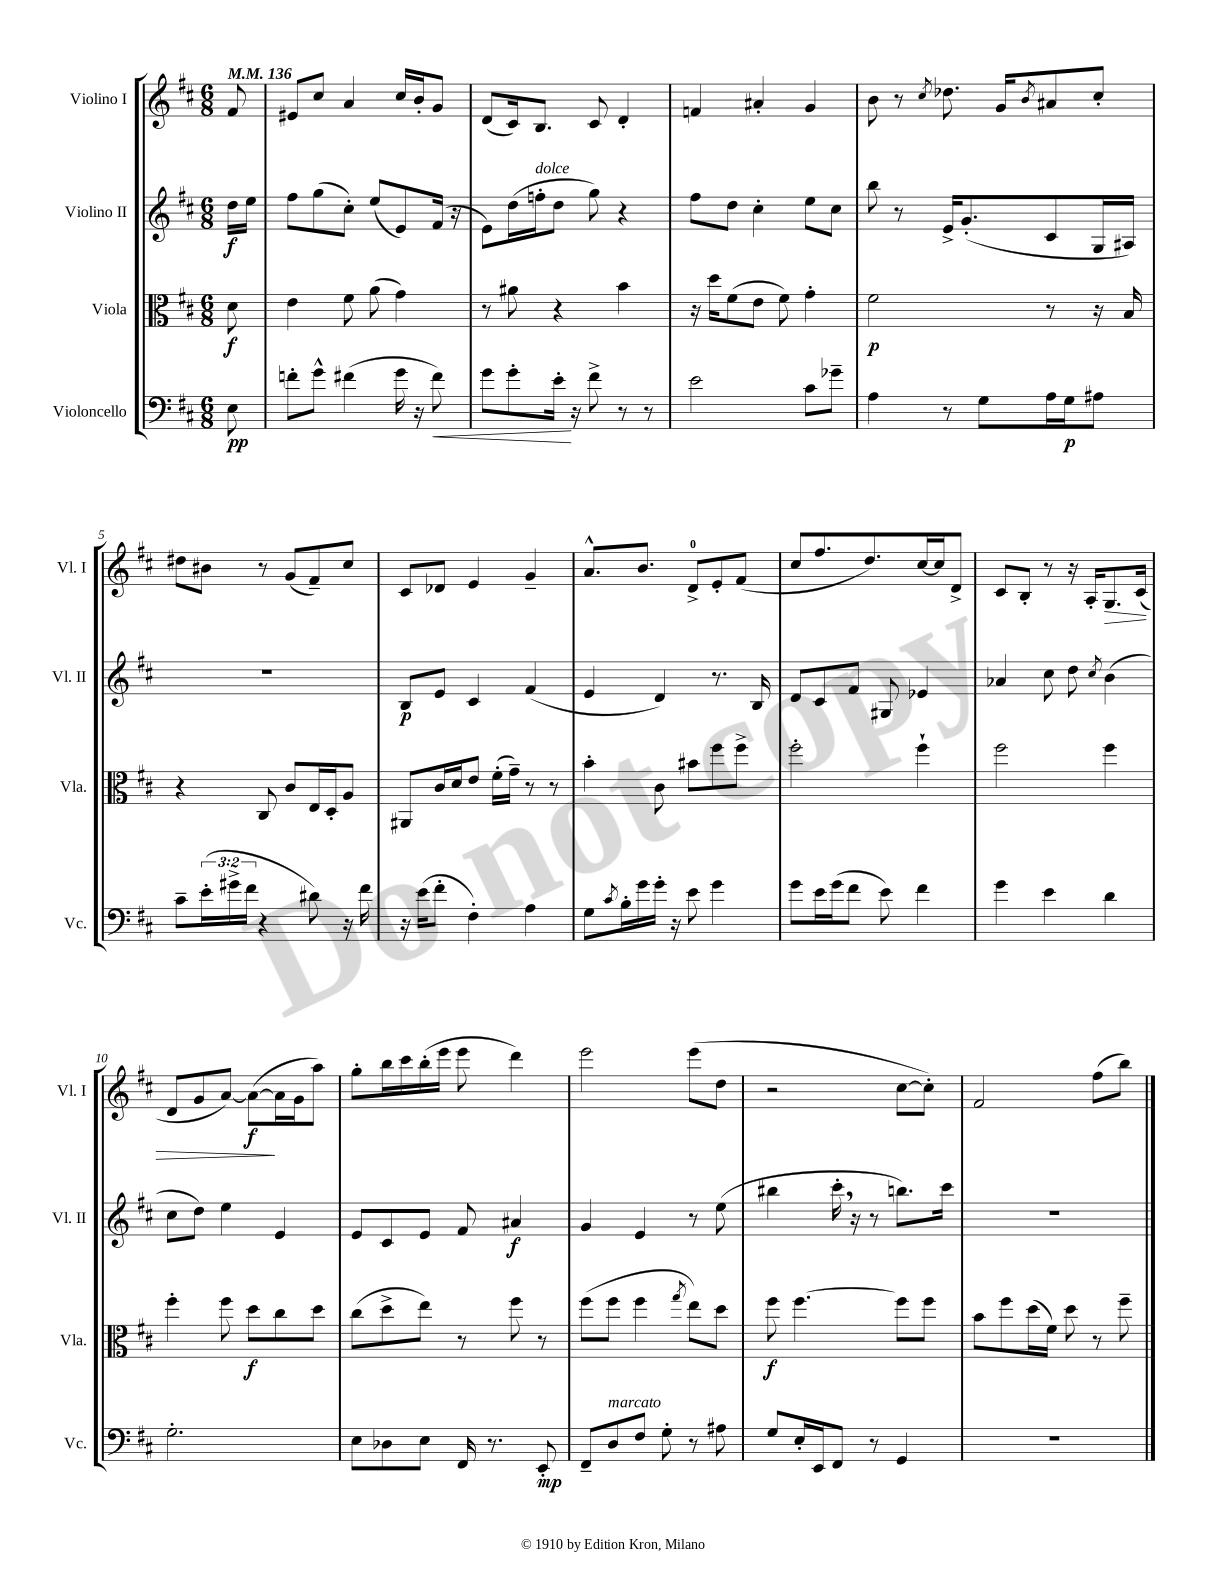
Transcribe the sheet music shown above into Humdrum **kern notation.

**kern	**dynam	**kern	**dynam	**kern	**dynam	**kern	**dynam
*part4	*part4	*part3	*part3	*part2	*part2	*part1	*part1
*staff4	*staff4	*staff3	*staff3	*staff2	*staff2	*staff1	*staff1
*I"Violoncello	*	*I"Viola	*	*I"Violino II	*	*I"Violino I	*
*I'Vc.	*	*I'Vla.	*	*I'Vl. II	*	*I'Vl. I	*
*clefF4	*	*clefC3	*	*clefG2	*	*clefG2	*
*k[f#c#]	*	*k[f#c#]	*	*k[f#c#]	*	*k[f#c#]	*
*M6/8	*	*M6/8	*	*M6/8	*	*M6/8	*
*MM136	*	*MM136	*	*MM136	*	*MM136	*
=	=	=	=	=	=	=	=
8E\	pp	8d\	f	16dd\LL	f	8f#/	.
.	.	.	.	16ee\JJ	.	.	.
=1	=1	=1	=1	=1	=1	=1	=1
8fn'\L	.	4e\	.	8ff#\L	.	8e#X/L	.
8g^^\J	.	.	.	(8gg\	.	8cc#/J	.
(4f#X\	.	8f#\	.	8cc#'\J)	.	4a/	.
.	.	(8a\	.	(8ee/L	.	.	.
16g\	.	4g\)	.	8e/)	.	16cc#/LL	.
16r	.	.	.	.	.	16b'/J	.
!	!LO:HP:b	!	!	!	!	!	!
8f#\)	<	.	.	(16f#/Jk	.	8g/J	.
.	.	.	.	16r	.	.	.
=2	=2	=2	=2	=2	=2	=2	=2
8g\L	.	8r	.	8e\L)	.	(8d/L	.
8g'\	.	8a#X\	.	(16dd\L	.	16c#/k)	.
!	!	!	!	!LO:TX:a:i:t=dolce	!	!	!
.	.	.	.	16ffn'\J	.	8.B/J	.
16e'\Jk	.	4r	.	8dd\J	.	.	.
16r	[	.	.	.	.	.	.
8f#^\	.	.	.	8gg\)	.	8c#/	.
8r	.	4b\	.	4r	.	4d'/	.
8r	.	.	.	.	.	.	.
=3	=3	=3	=3	=3	=3	=3	=3
2e\	.	16r	.	8ff#\L	.	4fn/	.
.	.	16dd\KL	.	.	.	.	.
.	.	(8f#\	.	8dd\J	.	.	.
.	.	8e\J	.	4cc#'\	.	4a#X'/	.
.	.	8f#\)	.	.	.	.	.
8c#\L	.	4g'\	.	8ee\L	.	4g/	.
8g-X~\J	.	.	.	8cc#\J	.	.	.
=4	=4	=4	=4	=4	=4	=4	=4
4A\	.	2f#\	p	8bb\	.	8b\	.
.	.	.	.	8r	.	8r	.
.	.	.	.	.	.	8qcc#/	.
8r	.	.	.	16e^/KL	.	8.dd-X\	.
.	.	.	.	(8.g'/	.	.	.
8G\L	.	.	.	.	.	.	.
.	.	.	.	.	.	16g/KL	.
.	.	.	.	.	.	8qb/	.
16A\L	.	8r	.	8c#/	.	8a#X/	.
16G\J	p	.	.	.	.	.	.
8A#X\J	.	16r	.	16G/L	.	8cc#'/J	.
.	.	16B/	.	16A#X/JJ)	.	.	.
!!LO:LB:g=z
=5	=5	=5	=5	=5	=5	=5	=5
8c#~\L	.	4r	.	2.r	.	8dd#X\L	.
(24e'\L	.	.	.	.	.	8b#X\J	.
24g#X^\	.	.	.	.	.	.	.
24f#\JJ	.	.	.	.	.	.	.
4r	.	8C#/	.	.	.	8r	.
.	.	8c#/L	.	.	.	(8g/L	.
8d#X\)	.	16E/L	.	.	.	8f#~/)	.
.	.	16D'/J	.	.	.	.	.
16r	.	8A/J	.	.	.	8cc#/J	.
16f#\	.	.	.	.	.	.	.
=6	=6	=6	=6	=6	=6	=6	=6
16r	.	8AA#X/L	.	8B/L	p	8c#/L	.
(16e\KL	.	.	.	.	.	.	.
8f#'\J	.	16c#/L	.	8e/J	.	8d-X/J	.
.	.	16d/J	.	.	.	.	.
4F#'\)	.	8e/J	.	4c#/	.	4e/	.
.	.	(16f#'\LL	.	.	.	.	.
.	.	16g~\JJ)	.	.	.	.	.
4A\	.	8r	.	(4f#/	.	4g~/	.
.	.	8r	.	.	.	.	.
=7	=7	=7	=7	=7	=7	=7	=7
8G\L	.	4b'\	.	4e/	.	8.a^^/L	.
8qc#/	.	.	.	.	.	.	.
16B'\L	.	.	.	.	.	.	.
16g\	.	.	.	.	.	8.b/J	.
16g'\JJ	.	8c#\	.	4d/)	.	.	.
16r	.	.	.	.	.	.	.
8e\	.	8b#X\L	.	.	.	8d^/L	.
4g\	.	8ff#\	.	8.r	.	8e'/	.
.	.	8ff#^\J	.	.	.	(8f#/J	.
.	.	.	.	16B/	.	.	.
=8	=8	=8	=8	=8	=8	=8	=8
8g\L	.	2ff#'\	.	8d/L	.	8cc#/L	.
16e\L	.	.	.	8c#/	.	8.ff#/	.
(16g\J	.	.	.	.	.	.	.
8f#\J	.	.	.	8f#/J	.	.	.
.	.	.	.	.	.	8.dd/)	.
8e\)	.	.	.	8G#X/	.	.	.
4f#\	.	4ff#`\	.	4e-X/	.	[16cc#/L	.
.	.	.	.	.	.	16cc#/J]	.
.	.	.	.	.	.	8d^/J	.
=9	=9	=9	=9	=9	=9	=9	=9
4g\	.	2ff#\	.	4a-X/	.	8c#/L	.
.	.	.	.	.	.	8B'/J	.
4e\	.	.	.	8cc#\	.	8r	.
.	.	.	.	8dd\	.	16r	.
.	.	.	.	.	.	16A'/KL	.
.	.	.	.	8qcc#/	.	.	.
!	!	!	!	!	!	!	!LO:HP:b
4d\	.	4ff#\	.	(4b\	.	8.G/	>
.	.	.	.	.	.	(16c#/Jk	.
!!LO:LB:g=z
=10	=10	=10	=10	=10	=10	=10	=10
2.G'\	.	4ff#'\	.	8cc#\L	.	8d/L	.
.	.	.	.	8dd\J)	.	8g/	.
.	.	8ff#\	.	4ee\	.	[8a/J)	.
.	.	8dd\L	f	.	.	(8a\L_	f
.	.	8cc#\	.	4e/	.	16a\L]	]
.	.	.	.	.	.	16g\J	.
.	.	8dd\J	.	.	.	8aa\J)	.
=11	=11	=11	=11	=11	=11	=11	=11
8E\L	.	(8cc#\L	.	8e/L	.	8gg'\L	.
8D-X\	.	8dd^\	.	8c#/	.	16bb\L	.
.	.	.	.	.	.	16ccc#\	.
8E\J	.	8ee\J)	.	8e/J	.	(16bb'\	.
.	.	.	.	.	.	16eee\JJ	.
16FF#/	.	8r	.	8f#/	.	8eee\	.
8.r	.	.	.	.	.	.	.
.	.	8ff#\	.	4a#X/	f	4ddd\)	.
8EE'/	mp	8r	.	.	.	.	.
=12	=12	=12	=12	=12	=12	=12	=12
8FF#~/L	.	(8ff#\L	.	4g/	.	2eee\	.
!LO:TX:a:i:t=marcato	!	!	!	!	!	!	!
8D/	.	8ff#\J	.	.	.	.	.
8F#/J	.	4ff#\	.	4e/	.	.	.
8G'\	.	.	.	.	.	.	.
.	.	8qgg/	.	.	.	.	.
8r	.	8ee\L)	.	8r	.	(8eee\L	.
8A#X\	.	8dd\J	.	(8ee\	.	8dd\J	.
=13	=13	=13	=13	=13	=13	=13	=13
8G/L	.	8ff#\	f	4bb#X\	.	2r	.
16E'/L	.	[4.ff#\	.	.	.	.	.
16EE/J	.	.	.	.	.	.	.
8FF#/J	.	.	.	16ccc#',\	.	.	.
.	.	.	.	16r	.	.	.
8r	.	.	.	8r	.	.	.
4GG/	.	8ff#\L]	.	8.bbn\L)	.	[8cc#\L	.
.	.	8ff#\J	.	.	.	8cc#'\J])	.
.	.	.	.	16ccc#\Jk	.	.	.
=14	=14	=14	=14	=14	=14	=14	=14
2.r	.	8b\L	.	2.r	.	2f#/	.
.	.	8ff#\	.	.	.	.	.
.	.	(16dd\L	.	.	.	.	.
.	.	16f#\JJ)	.	.	.	.	.
.	.	8dd\	.	.	.	.	.
.	.	8r	.	.	.	(8ff#\L	.
.	.	8ff#~\	.	.	.	8bb\J)	.
==	==	==	==	==	==	==	==
*-	*-	*-	*-	*-	*-	*-	*-
